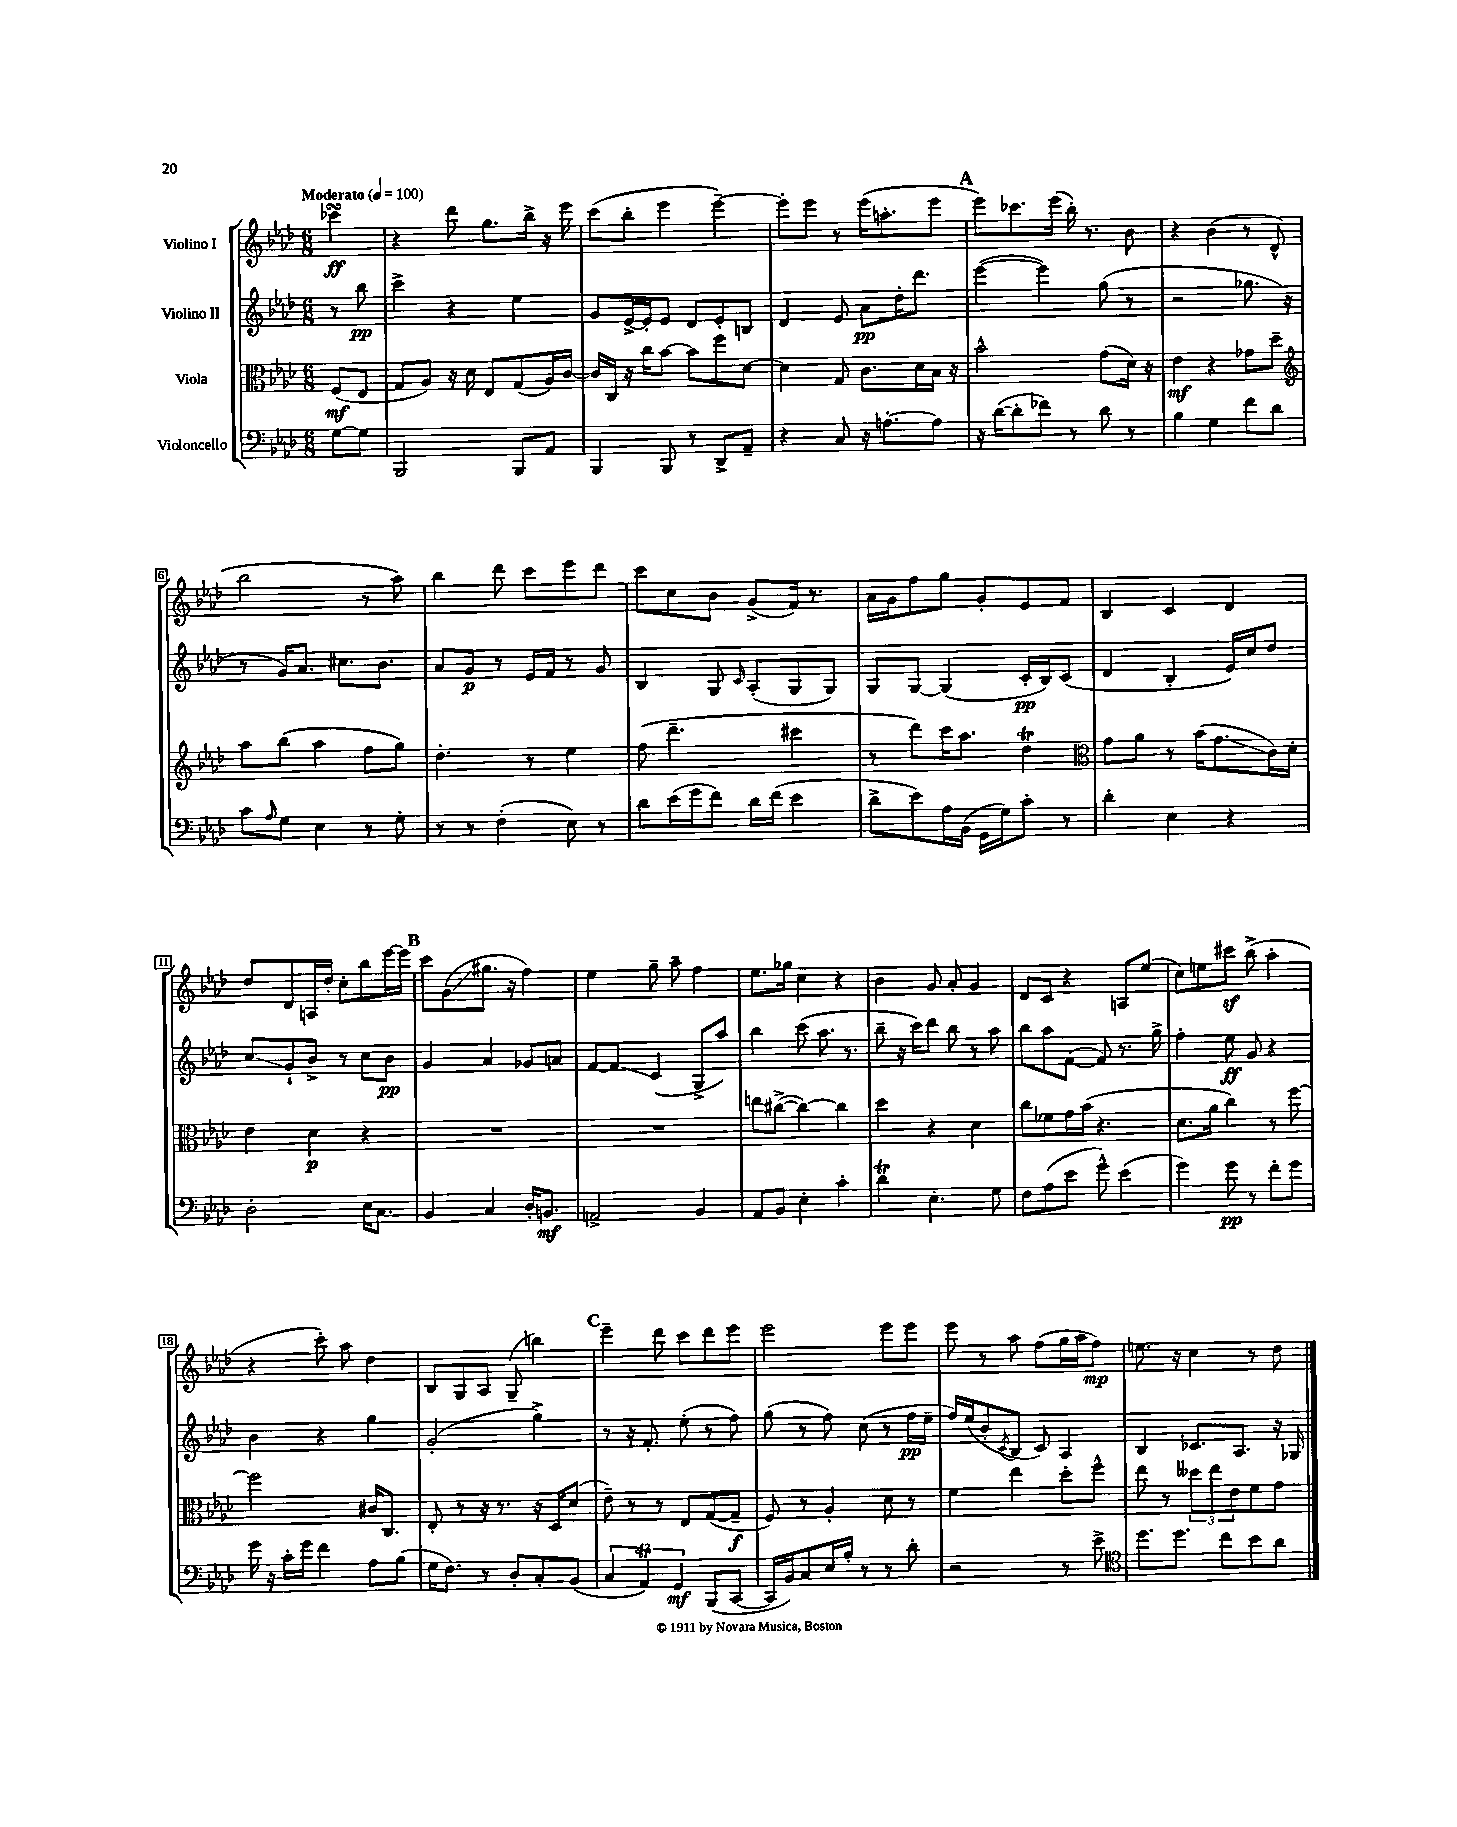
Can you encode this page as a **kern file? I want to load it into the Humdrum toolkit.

**kern	**kern	**kern	**kern
*staff4	*staff3	*staff2	*staff1
*clefF4	*clefC3	*clefG2	*clefG2
*k[b-e-a-d-]	*k[b-e-a-d-]	*k[b-e-a-d-]	*k[b-e-a-d-]
*M6/8	*M6/8	*M6/8	*M6/8
*MM100	*MM100	*MM100	*MM100
[8G\L	(8F/L	8r	4ccc-\
8G\]J	8E-/J	8bb-\	.
=	=	=	=
2BBB-/	8G/L	4ccc^\	4r
.	8A-/J)	.	.
.	16r	4r	8ddd-\
.	16d-\	.	.
.	8E-/L	.	8.gg\L
8BBB-/L	(8G/	4ee-\	.
.	.	.	16bb-^\Jk
8AA-/J	16A-/L)	.	16r
.	[16c/JJ	.	16eee-\
=	=	=	=
4BBB-/	16c/]LL	8g/L	(8ccc\L
.	16C/JJ	.	.
.	16r	[16e-^/L	8bb-'\J
.	16cc\LK	16e-'/]J	.
8BBB-/	[8b-\J	8e-/J	4eee-\
8r	8b-\]L	8d-/L	.
8DD-^/L	8ff\	8e-'/	[4eee-~\)
8AA-~/J	[8d-\J	8B/J	.
=	=	=	=
4r	4d-\]	4d-/	8eee-'\]L
.	.	.	8eee-\J
8C/	8G/	8e-/	8r
16r	8.c\L	8a-\L	(16eee-\LK
[8.A'\L	.	.	8.aa'\
.	.	16dd-'\K	.
.	16d-\L	8.ddd-\J	.
8A\]J	16B-\JJ	.	8eee-\J
.	16r	.	.
=	=	=	=
16r	2b-^^\	([4eee-\	8eee-\L)
([16d-\LK	.	.	.
8d-'\]	.	.	8.ccc-\
8f-\J)	.	4eee-\])	.
.	.	.	(16eee-\Jk
8r	.	.	16bb-'\)
.	.	.	8.r
8d-\	(8g\L	(8gg\	.
8r	16d-\Jk)	8r	8b-\
.	16r	.	.
=	=	=	=
4B-\	4e-\	2r	4r
4G\	4r	.	(4b-\
8f\L	8g-\L	8.gg-\	8r
8d-\J	8dd-~\J	.	8d-^^/
.	.	16r	.
=	=	=	=
*	*clefG2	*	*
8c\L	8aa-\L	8r	2bb-\
16qqA-/	.	.	.
8G\J	(8bb-\J	16g/LK)	.
.	.	8.a-/J	.
4E-\	4aa-\	.	.
.	.	8.cc#\L	.
8r	8ff\L	.	8r
.	.	8.b-\J	.
8G'\	8gg\J)	.	8aa-\)
=	=	=	=
8r	4.dd-'\	8a-/L	4bb-\
8r	.	8g/J	.
(4F'\	.	8r	8ddd-\
.	8r	16e-/LL	8ccc\L
.	.	16f/JJ	.
8E-\)	4ee-\	8r	8eee-\
8r	.	8g/	8ddd-\J
=	=	=	=
8d-\L	(8ff\	4B-/	8ccc\L
(16e-\L	4.ddd-~\	.	8cc\
16g\J	.	.	.
8f\J)	.	8G/	8b-\J
.	.	16qqc/	.
16d-\LL	.	(8A-'/L	(8g^/L
(16f\JJ	.	.	.
4e-\	4ccc#\	8G/	16f/Jk)
.	.	.	8.r
.	.	8G/J)	.
=	=	=	=
8d-^\L	8r	8G/L	16a-\LL
.	.	.	16g\J
8e-\)	8ddd-\L)	[8G/J	8ff\
16A-\L	16ccc\K	(4G/]	8gg\J
(16BB-\JJ	8.aa-\J	.	.
16GG\LL	.	.	8g'/L
16G\J)	.	.	.
8c'\J	4dd-\	16c'/LL	8e-/
.	.	16B-/J)	.
8r	.	(8c/J	8f/J
=	=	=	=
*	*clefC3	*	*
4d-'\	8g\L	4d-/	4B-/
.	8a-\J	.	.
4E-\	8r	4B-'/	4c/
.	(16b-\LK	.	.
.	8.g\	.	.
4r	.	16e-/LL)	4d-/
.	.	16cc/J	.
.	16c\L)	8dd-/J	.
.	16d-'\JJ	.	.
=	=	=	=
2D-'\	4e-\	8cc/L	8dd-/L
.	.	8g`/	8d-/
.	4d-\	8b-^/J	16A/L
.	.	.	16dd-'/JJ
.	.	8r	8cc'\L
16E-\LK	4r	8cc\L	8bb-\
8.C\J	.	.	.
.	.	8b-\J	[16eee-\L
.	.	.	16eee-\]JJ
=	=	=	=
4BB-/	2.r	4g/	8ccc\L
.	.	.	(8g\
4C/	.	4a-/	8.gg#\J
.	.	.	16r
16D-'/LK	.	8g-/L	4ff\)
8.BB/J	.	.	.
.	.	8a/J	.
=	=	=	=
2AA^/	2.r	[8f/L	4ee-\
.	.	8f/]J	.
.	.	(4c/	8gg~\
.	.	.	8aa-~\
4BB-/	.	8G^/L	4ff\
.	.	8aa-/J)	.
=	=	=	=
8AA-/L	8ee\L	4bb-\	8.ee-\L
8BB-/J	([8cc#^\J	.	.
.	.	.	16gg-\Jk
4E-'\	4cc#\_)	(8ccc\	4cc\
.	.	8.aa-\	.
4c'\	4cc#\]	.	4r
.	.	8.r	.
=	=	=	=
4d-\	4dd-\	8bb-~\	4b-\
.	.	16r	.
.	.	16ccc\LK)	.
4.E-'\	4r	8ddd-\J	8g/
.	.	8bb-\	8a-'/
.	4d-\	8r	4g/
8G\	.	8aa-\	.
=	=	=	=
8F\L	8cc\L	8bb-\L	8d-/L
(8A-\	8f-\	8aa-\	8c/J
8e-\J	16g\L	([8f\J	4r
.	(16b-\JJ	.	.
8g^^\)	4.r	8f/])	.
(4e-\	.	8.r	8A/L
.	.	.	(8ee-/J
.	.	16gg^\	.
=	=	=	=
4g\)	8.d-\L	4ff'\	8cc\L)
.	.	.	8ee\
.	16a-\Jk	.	.
8g\	4cc\)	8ee-\	8ccc#\J
8r	.	8g/	(8bb-^\
8f'\L	8r	4r	4aa-'\
8g\J	[8ff\	.	.
=	=	=	=
16g\	2ff\]	4b-\	4r
16r	.	.	.
16c'\LL	.	.	.
16g\JJ	.	.	.
4f\	.	4r	8ccc'\)
.	.	.	8aa-\
8A-\L	16c#/LK	4gg\	4dd-\
.	8.C/J	.	.
(8B-\J	.	.	.
=	=	=	=
16G\LK	8E-'/	(2g'/	8B-/L
8.F\J)	.	.	.
.	8r	.	8G/
8r	16r	.	8A-/J
.	8.r	.	.
8D-'/L	.	.	(8G~/
8C'/	16r	4gg^\)	4bb\)
.	16D-/LK	.	.
(8BB-/J	(8d-/J	.	.
=	=	=	=
6C/	8e-~\)	8r	4eee-~\
.	8r	16r	.
6AA-/)	.	.	.
.	.	8.f'/	.
.	8r	.	8ddd-\
6GG/	.	.	.
.	8E-/L	(8ee-'\	8ccc\L
(8BBB-/L	([8G/	8r	8ddd-\
[8CC/J	8G~/]J	8ff\)	8eee-\J
=	=	=	=
16CC/]LL	8F/)	(8gg\	2eee-\
16BB-/J)	.	.	.
8C/	8r	8r	.
16E-/L	4A-'/	8ff\)	.
16B-'/JJ	.	.	.
8r	.	(8cc\	.
8r	8d-\	8r	8eee-\L
8d-'\	8r	16ff\LL	8eee-\J
.	.	16ee-~\JJ	.
=	=	=	=
2r	4f\	16ff/LL)	8eee-\
.	.	(16ee-/J	.
.	.	8b-'/	8r
.	.	8qc/	.
.	4ee-\	8B-/J	8aa-\
.	.	8c/)	(8ff\L
8r	8dd-'\L	4A-/	16gg\L
.	.	.	16aa-\J
8e-^\	8ff^^\J	.	8ff\J)
=	=	=	=
*clefC4	*	*	*
8.dd-\L	8ee-\	4B-/	8.ee\
.	8r	.	.
8.dd-\J	.	.	16r
.	12dd--\L	8.c-/L	4cc\
.	12ee-\	.	.
8cc\L	.	.	.
.	12e-\	.	.
.	.	8.A-/J	.
8b-\	8f\	.	8r
8a-\J	8g\J	16r	8dd-\
.	.	16G-/	.
==	==	==	==
*-	*-	*-	*-
